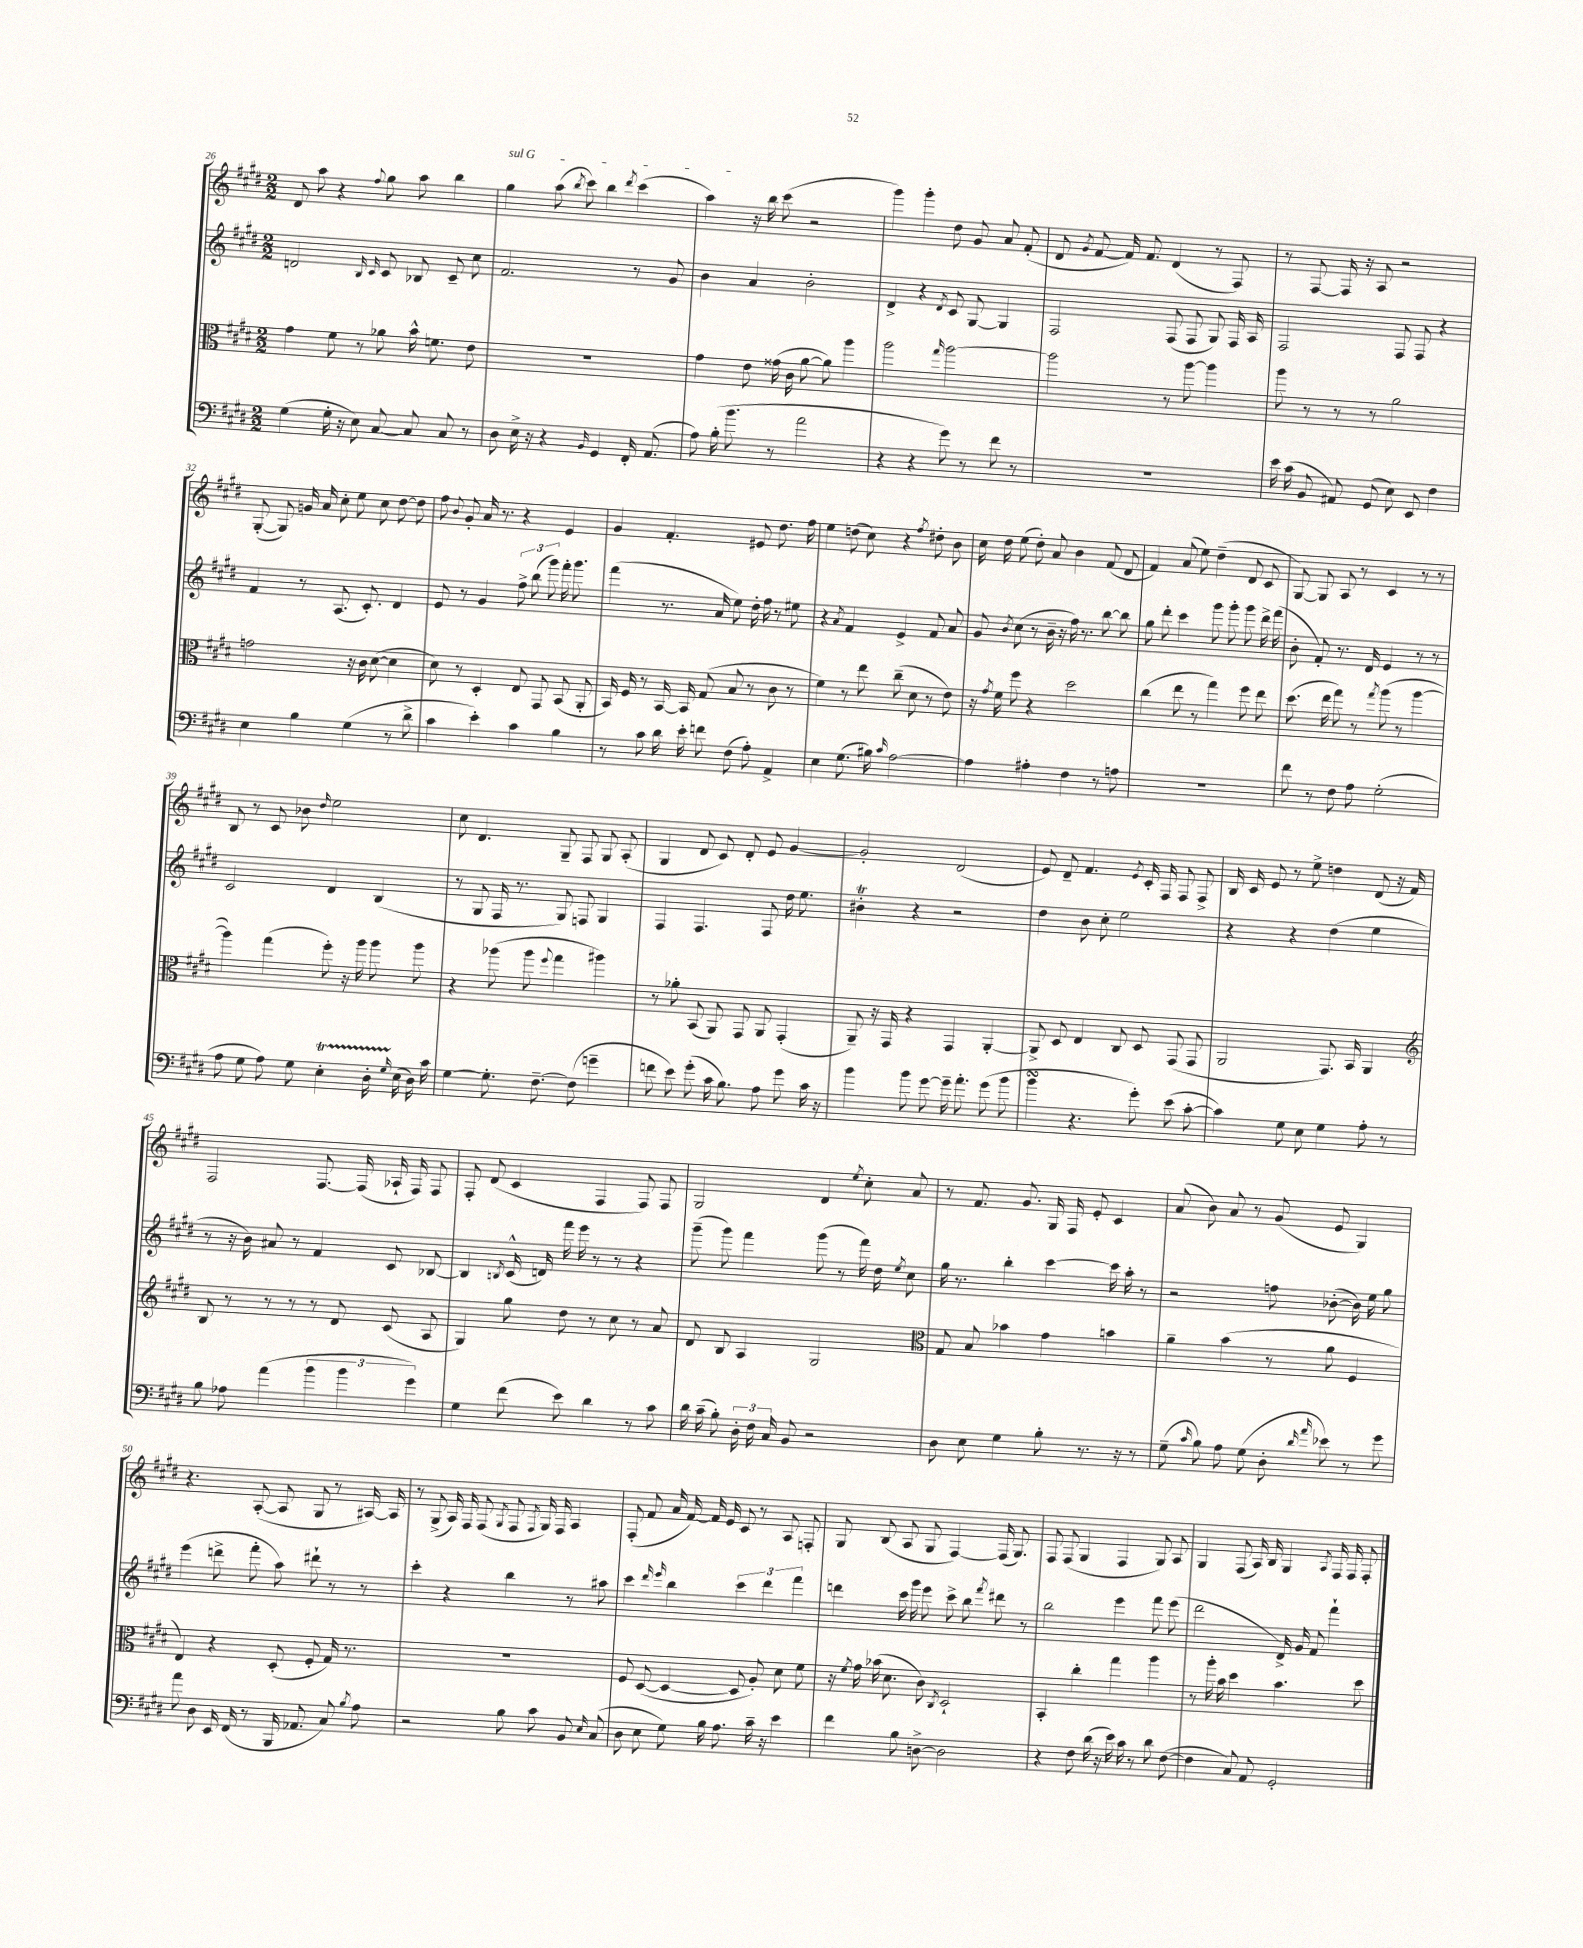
<<
\new StaffGroup <<
\new Staff = "s0" {
    \clef treble \key e \major \numericTimeSignature \time 2/2
    \autoBeamOff dis'8 a''8 r4 \appoggiatura { fis''8 } gis''8 a''8 b''4 |
    \once \override TextSpanner.bound-details.left.text = \markup { \italic "sul G" } gis''4\startTextSpan a''8( \acciaccatura { b''8 } cis'''8) b''4 \acciaccatura { dis'''8 } cis'''4( |
    a''4\stopTextSpan) r16 b''16 cis'''8( r2 |
    gis'''4) gis'''4-. dis''8 gis'8 a'8 fis'8-.( |
    dis'8 \acciaccatura { gis'8 } fis'8~ fis'16) fis'8. dis'4( r8 fis8) |
    r8 fis8~ fis16 r16 a8 r2 |
    gis8~-.( gis8) g'16 a'16 cis''8-. e''8 cis''8 dis''8~ dis''8 |
    fis''8 \appoggiatura { b'8 } gis'8-. a'16 r8. r4 e'4 |
    gis'4 fis'4.-. eis'8 dis''8. fis''16 |
    e''4 d''8( cis''8) r4 \acciaccatura { fis''8 } dis''8-. b'8 |
    cis''16 dis''16 e''8( dis''8-.) a'8 b'4 fis'8( dis'8 |
    fis'4) a'8( e''8) dis''4--( dis'8 cis'8 |
    gis8~) gis8 a8 r8 cis'4 r8 r8 |
    b8 r8 cis'8 bes'8 \grace { dis''16 } e''2 |
    cis''8 dis'4. gis8-- fis8 gis8 a8-.( |
    gis4 dis'8 cis'8) dis'8-. e'8 gis'4~ |
    gis'2-. dis'2( |
    e'8) dis'8-- fis'4. \acciaccatura { e'8 } cis'16-. fis16 fis8 fis8-> |
    b16 cis'16 e'8 r8 e''8-> d''4 dis'8( r16 fis'16) |
    fis2 fis8.~ fis16( aes16-! fis16) fis8 |
    fis8-. dis'8( cis'4 fis4 fis8) fis8 |
    gis2 dis'4 \acciaccatura { e''8 } cis''8-. a'8 |
    r8 fis'8. gis'8. gis16 fis16 e'8-. cis'4 |
    a'8( b'8) a'8 r8 gis'8( e'8 gis4) |
    r4. a8~-.( a8 gis8 r8 ais16~) ais16 |
    r8 gis8->( a16) fis16 fis8( \acciaccatura { gis8 } fis8 \acciaccatura { fis8 } gis16) fis16 a4 |
    fis8-.( fis'8 a'16 fis'16~) fis'16 e'16 cis'8 r8 a8 f8-. |
    gis8 b8( a8 gis8 fis4~) fis16( gis8.) |
    fis8 fis8( gis4 fis4 gis8) a8 |
    gis4 fis8( a16) b16 gis4 \acciaccatura { a8 } fis16 fis16 fis8-. \bar "|." |
}
\new Staff = "s1" {
    \clef treble \key e \major \numericTimeSignature \time 2/2
    \autoBeamOff d'2 \grace { b16 cis'16 } cis'8 bes8 cis'8-- cis''8 |
    fis'2. r8 gis'8 |
    b'4 a'4 b'2-. |
    dis'4-> r4 \acciaccatura { dis'8 } cis'8 gis8~ gis4 |
    fis2 fis8( fis8 gis8) fis16 a16 |
    fis2 fis8 fis8 r4 |
    fis'4 r8 a8.( cis'8.-.) dis'4 |
    e'8 r8 gis'4 \tuplet 3/2 { fis''8-> b''8( gis'''8) } fis'''16-. gis'''8. |
    fis'''4( r8. a'16 e''8) dis''16-. fis''16 r8 eis''8 |
    r4 \acciaccatura { a'8 } fis'4 e'4-> fis'8 a'8 |
    gis'8 \acciaccatura { b'8 } cis''8( r8 b'16-- r16 fis''16) r8. b''8~ b''8 |
    gis''8 dis'''8-. cis'''4 gis'''8 gis'''8-. gis'''8 dis'''16-> fis'''16( |
    b'8-. fis'8-.) r8. dis'16 e'4 r8 r8 |
    cis'2 dis'4 b4( |
    r8 gis8 fis16 r8. gis8) f8 gis4 |
    fis4 fis4. fis8 dis''16 e''8. |
    bis'4-.\trill r4 r2 |
    dis''4 b'8 cis''8-. e''2 |
    r4 r4 dis''4( e''4 |
    r8 r16 b'16) ais'8 r8 fis'4 cis'8 bes8~ |
    bes4 \acciaccatura { b8 } cis'16-^( d'16) fis'''16 e'''16 r8 r8 r4 |
    gis'''8--( gis'''8) fis'''4 gis'''8( r8 fis'''16) dis''16 \acciaccatura { e''8 } cis''8 |
    gis''16 r8. b''4-. cis'''4~ cis'''16 a''16-. r8 |
    r2 f''8 bes'8~-.( bes'16) e''16 gis''8 |
    e'''4( d'''8-> fis'''8-. a''8) dis'''8-! r8 r8 |
    cis'''4-. r4 b''4 r8 ais''8 |
    cis'''4 \grace { dis'''16 e'''16 } b''4 \tuplet 3/2 { cis'''4 dis'''4 fis'''4 } |
    d'''4 cis'''16 gis'''16 e'''8 cis'''8-> b''8 \acciaccatura { fis'''8 } dis'''8 r8 |
    b''2 e'''4 fis'''8 e'''8( |
    dis'''2 dis'16->) gis'16 fis'8 fis'''4-! \bar "|." |
}
\new Staff = "s2" {
    \clef alto \key e \major \numericTimeSignature \time 2/2
    \autoBeamOff gis'4 fis'8 r8 aes'8 b'16-^ f'8. e'8 |
    R1 |
    gis'4 e'8 gisis'16( cis'16 a'8~ a'8) a''4 |
    a''2 \grace { gis''16 } a''2~ |
    a''2 r8 a''8~ a''4 |
    a''8 r8 r8 r8 a'2 |
    g'2 r16 cis'16 dis'8~( dis'4 |
    dis'8) r8 dis4-. e8 gis,8 b,8( a,8-. |
    b,16) fis16 r8 b,16~ b,16 gis8( b8 r8 cis'8 r8 |
    fis'4) r8 e''8 cis''8--( dis'8 r8 e'8) |
    r16 \acciaccatura { gis'8 } fis'16 fis''8 r4 dis''2 |
    cis''4( e''8 r8 gis''4) fis''8 e''8 |
    dis''8.( e''16 gis''8) r8 \acciaccatura { gis''8 } a''8( r8 a''4~ |
    a''4) gis''4( fis''8-.) r16 a''16 a''8 a''8 |
    r4 aes''8( aes''8 \appoggiatura { fis''8 } gis''4 ais''4) |
    r8 aes'8-. b,8( a,8) gis,8 a,8 gis,4-.( |
    a,8--) r16 gis,16 r4 gis,4 a,4~-. |
    a,8-> dis8 e4 cis8 dis8 gis,8( gis,8 |
    a,2 gis,8.) b,16 a,4 |
    \clef treble b8 r8 r8 r8 r8 dis'8 cis'8( a8 |
    gis4) gis''8 dis''8 r8 cis''8 r8 a'8 |
    dis'8 b8 a4 gis2 |
    \clef alto gis8 b8 bes'4 gis'4 b'4 |
    a'4-- b'4( r8 a'8 fis4 |
    e4) r4 dis8-.( fis8-. gis16) r8. |
    R1 |
    fis8 dis8~( dis4~ dis8 a8-.) dis'8 fis'8 |
    r16 \acciaccatura { fis'8 } gis'16 bes'16( dis'8. cis'8) \acciaccatura { cis8 } dis2-! |
    b,4-. cis''4-. gis''4 a''4 |
    r8 a''16-. b'16 dis''4 b'4. dis''8 \bar "|." |
}
\new Staff = "s3" {
    \clef bass \key e \major \numericTimeSignature \time 2/2
    \autoBeamOff gis4( gis16-. r16 e8) cis8~ cis8 cis8 r8 |
    dis8 e16-> r16 r4 \grace { b,16 } gis,4 fis,16-. a,8.( |
    a8) b16-.( b'8. r8 a'2 |
    r4 r4 gis'8) r8 fis'8 r8 |
    R1 |
    e'16 cis'16( b,8 ais,8) gis,8( e8) e,8 fis4 |
    e4 b4 gis4( r8 dis'8-> |
    cis'4 e'4-.) cis'4 b4 |
    r8 cis'8 dis'16 e'16-. f'8 fis8( a8-.) a,4-> |
    e4 gis8.( bis16) \grace { cis'16 } a2~ |
    a4 ais4-. fis4 r8 a8 |
    R1 |
    fis'8 r8 fis8 a8 gis2-.( |
    a8 gis8 a8) gis8 e4-.\startTrillSpan dis16-. \grace { gis16 } e16\stopTrillSpan( dis16) cis'16 |
    gis4~ gis8.-. fis8.~-- fis8( g'4-- |
    f'8 e'8) gis'8-.( cis'16 b8.) a8 gis'8 cis'16 r16 |
    b'4 b'8 gis'8~ gis'16-- a'8.-. gis'8( b'8 |
    b'4\turn r4. gis'8-.) e'8( cis'8~-. |
    cis'4) gis8 e8 gis4 a8-. r8 |
    b8 aes8 a'4( \tuplet 3/2 { b'4 b'4 gis'4) } |
    gis4 fis'8( e'8) dis'4 r8 cis'8 |
    dis'16 cis'16--( b8-.) \tuplet 3/2 { dis16-. fis16 cis16 } b,8 r2 |
    dis8 e8 gis4 b8-. r8. r16 r8 |
    gis8--( \grace { cis'16 } b8) a8 gis8( dis8-. \grace { dis'16 a'16 } ees'8) r8 gis'8 |
    a'8 dis8 e,16 fis,16( r8 b,,16 aes,8. cis8) \acciaccatura { b8 } a8 |
    r2 b8 cis'8 b,8 \grace { e16 } cis8( |
    dis8 e8 gis8) b16 a8. cis'16-- r16 e'4 |
    fis'4 b8 d8~-> d2 |
    r4 fis8 dis'16( r16 e'16) cis'16 r8 dis'8 fis8~( |
    fis4 cis8) a,8 gis,2-. \bar "|." |
}
>>
>>
\layout { \context { \Score currentBarNumber = #26 } }
